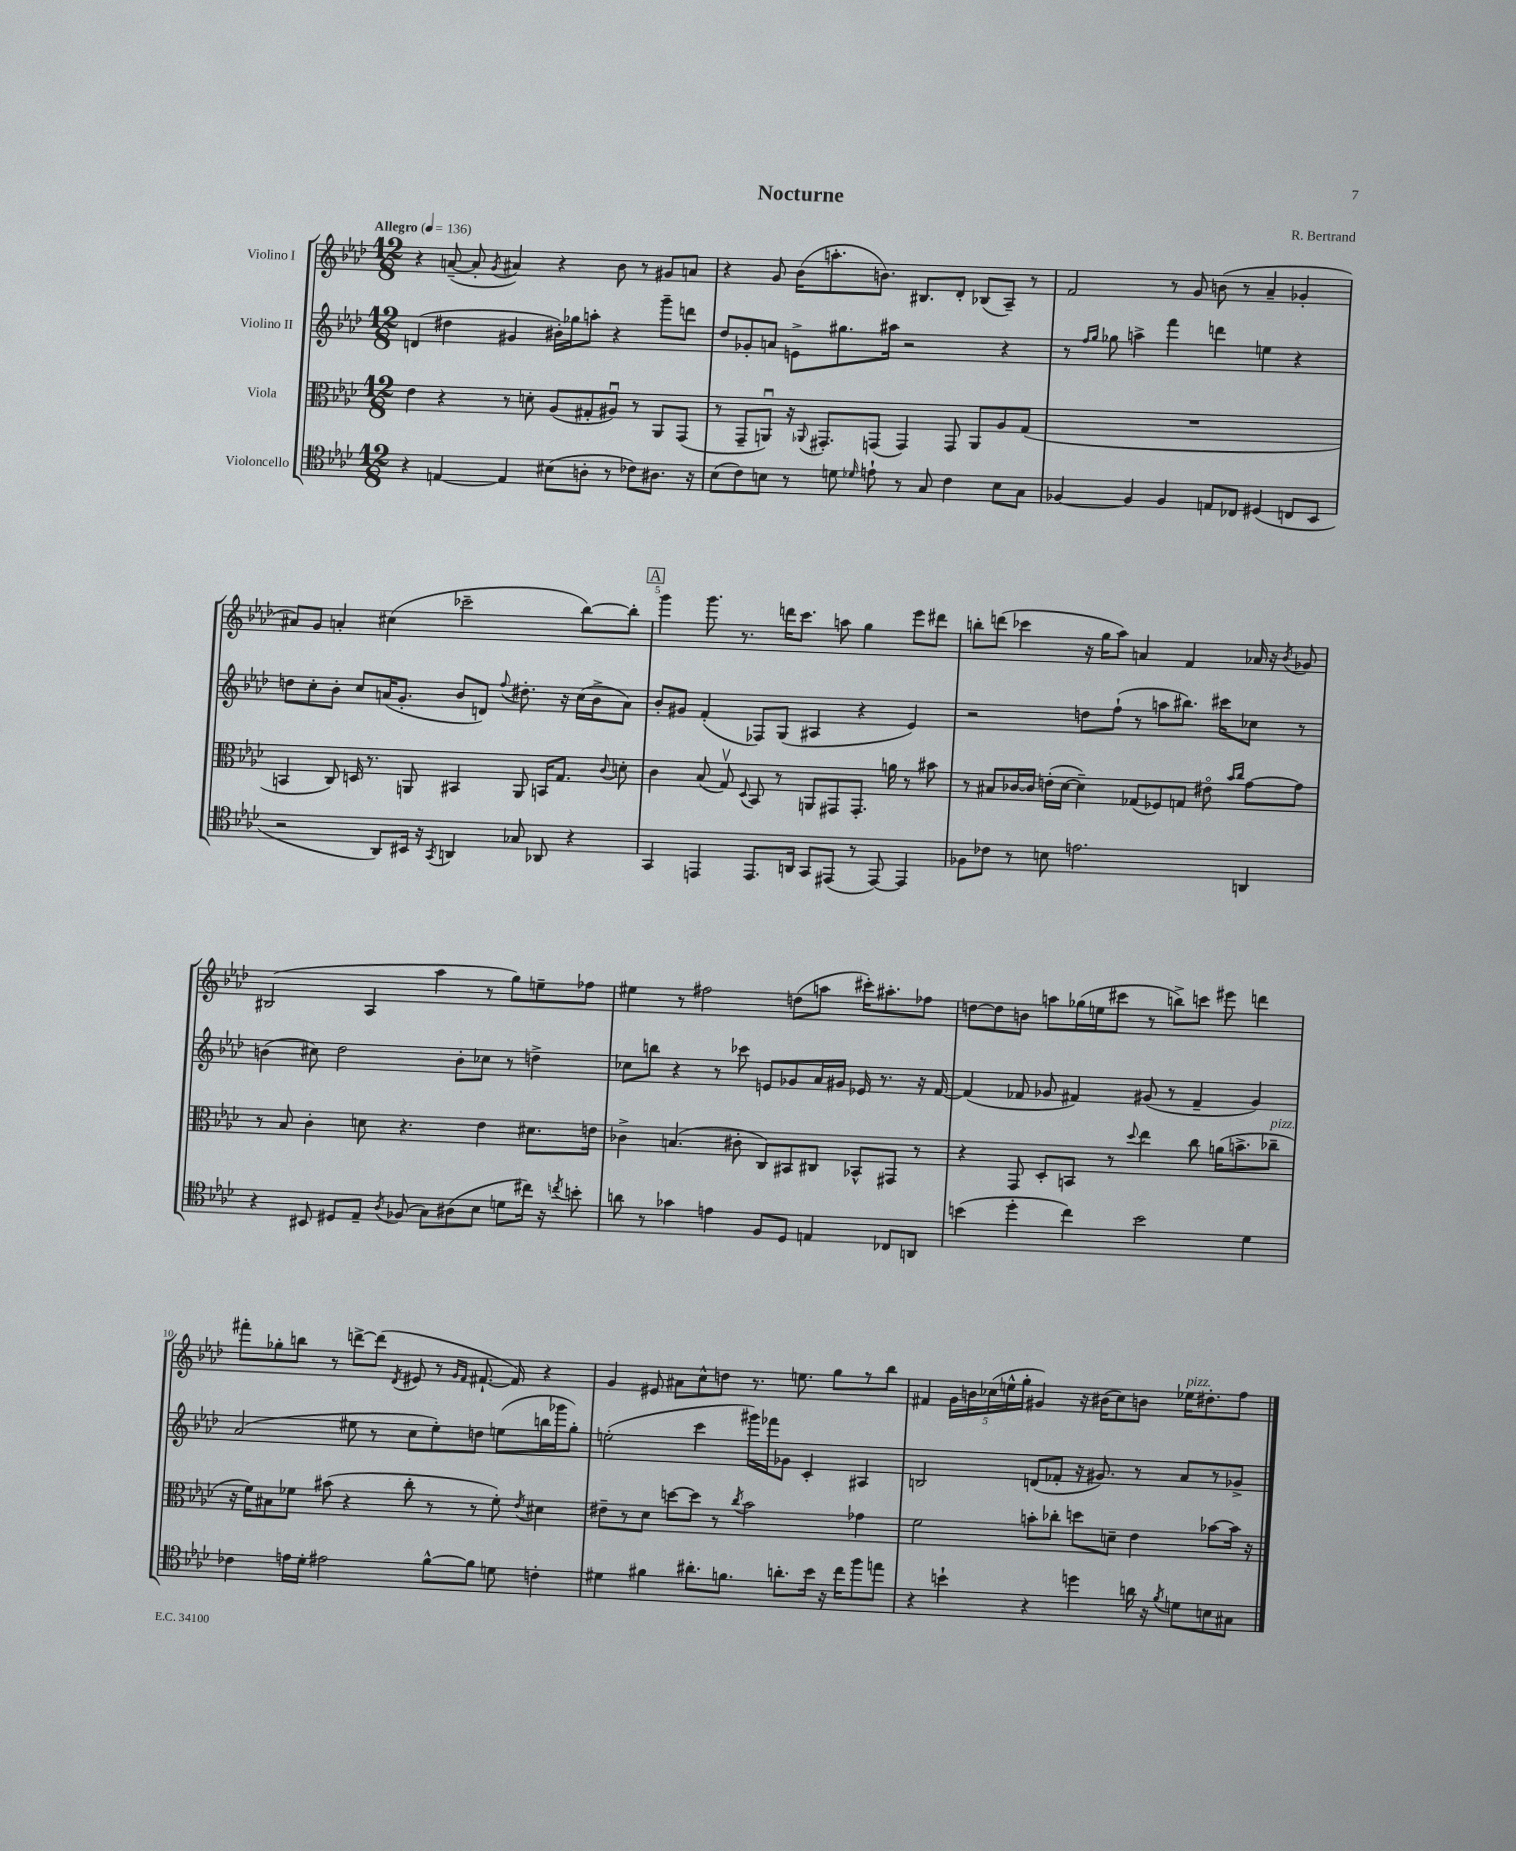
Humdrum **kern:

**kern	**kern	**kern	**kern
*staff4	*staff3	*staff2	*staff1
*clefC4	*clefC3	*clefG2	*clefG2
*k[b-e-a-d-]	*k[b-e-a-d-]	*k[b-e-a-d-]	*k[b-e-a-d-]
*M12/8	*M12/8	*M12/8	*M12/8
*MM136	*MM136	*MM136	*MM136
4r	4e-\	(4d/	4r
[4E/	4r	4dd#\	([8a~/
.	.	.	8a'/]
.	.	.	8qg/
4E/]	8r	4g#/	4a#/)
.	8d'\	.	.
(8B#\L	(8A-/L	16b#'\LL)	4r
.	.	16gg-\J	.
8A'\J	8G#'/	8aa'\J	.
8r	8A#u/J)	4r	8b-\
8c-\L)	8r	.	8r
8.A#\J	8AA-/L	8ggg~\L	8g#/L
.	(8GG/J	8ddd\J	8a/J
16r	.	.	.
=	=	=	=
(8B-\L	8r	8dd-/L	4r
8c\)	8GG~/L	8g-'/	.
8B\J	8AAu/J)	8a/J	8g/
8r	16r	8e^\L	(16b-\LK
.	8qqAA-/	.	.
.	8.GG#'/L	.	8.aa'\
8d\	.	8.gg#\	.
16qqd-/	.	.	.
8e`\	(8GG/J	.	8.b\J)
.	.	16aa#\Jk	.
8r	4GG/)	2r	.
.	.	.	8.B#/L
8G/	.	.	.
4c\	8GG/	.	8d-'/J
.	8AA-/L	.	(8B-/L
8B\L	8A-/	4r	8A-~/J)
8G\J	(8G/J	.	8r
=	=	=	=
[4F-/	1.r	8r	2f/
.	.	16qqff/LL	.
.	.	16qqgg/JJ	.
.	.	8gg-\	.
4F-/]	.	4aa^\	.
4F-/	.	4fff\	8r
.	.	.	8g/
8E/L	.	4ddd\	(8b\
8C-/J	.	.	8r
(4D#/	.	4ee\	4a-~/
8C/L	.	4r	4g-'/
8BB-/J	.	.	.
=	=	=	=
2r	4BB/	8dd\L	8a#/L)
.	.	8cc'\	8g/J
.	8C/)	8b-'\J	4a'/
.	16D/	8cc/L	.
.	8.r	.	.
8AA-/L)	.	(16a/K	(4cc#\
.	.	8.g'/J	.
16BB#/Jk	8AA/	.	.
16r	.	.	.
8qGG/	.	.	.
4AA/	4BB#/	8b-/L	2ccc-~\
.	.	8d/J)	.
.	.	8qqff/	.
8G-/	8AA/	8.dd#'\	.
8AA-/	16BB/LK	.	.
.	8.G/J	16r	.
4r	.	(16cc\LL	[8bb-\L)
.	.	16b-^\J	.
.	8qqc/	.	.
.	8d'\	8a\J)	8bb-'\]J
=	=	=	=
4GG/	4c\	8b-'/L	4ggg\
.	.	8g#/J	.
4EE/	(8B-/	(4f'/	8.ggg\
.	8Gv/)	.	.
.	.	.	8.r
.	8qqD-/	.	.
8.EE/L	8BB-/	8F-/L)	.
.	8r	(8G/J	16ddd\LK
16AA/Jk	.	.	8.ccc\J
8GG/L	8AA/L	4A#/	.
(8EE#/J	8GG#/	.	8aa\
8r	8.GG#'/J	4r	4gg\
[8EE#/)	.	.	.
.	16a\	.	.
4EE#/]	8r	4e-/)	8eee-\L
.	8b#\	.	8ddd#\J
=	=	=	=
8F-\L	8r	2r	8bb'\L
8c-\J	8B#/L	.	(8ddd\J
8r	[16c-/L	.	4ccc-\
.	16c-/]JJ	.	.
8B\	(16e'\LL	.	.
.	[16d-\JJ	.	.
2.e\	4d-~\])	8dd\L	16r
.	.	.	16gg\LK
.	.	(8ff`\J	8aa-\J)
.	(8G-/L	8r	4a/
.	8F-/)	8aa\L	.
.	8G/J	8.bb#\J)	4f/
.	8e#o\	.	.
.	.	16ccc#\LK	.
.	16qqb-/LL	.	.
.	16qqcc/JJ	.	.
4AA/	[8g\L	8cc-\J	16a-/
.	.	.	16r
.	.	.	8qb-/
.	8g\]J	8r	8g-/
=	=	=	=
4r	8r	(4b\	(2B#/
.	8B-/	.	.
8BB#/	4c'\	8cc#\)	.
8D#/L	.	2dd-\	.
8E-~/J	8d\	.	4A-/
8qA-/	.	.	.
(8F-/	4.r	.	.
8G\L)	.	.	4aa-\
(8A#\	.	8b'\L	.
8B-\J	4e-\	8cc-\J	8r
8d\L	.	8r	8gg\L)
16cc#\Jk)	8.d#\L	4dd^\	8ee~\
16r	.	.	.
8qcc/	.	.	.
8b'\	.	.	8ff-\J
.	16e\Jk	.	.
=	=	=	=
8a\	4c-^\	8cc-\L	4ee#\
8r	.	8bb\J	.
4g-\	(4.B/	4r	8r
.	.	.	2ff#\
4e\	.	8r	.
.	8c#'\	8ccc-\	.
8F/L	8C/L)	8e/L	.
8D-/J	8BB#/	8g-/	(8dd\L
4E/	8C#/J	16a-/L	8aa\J
.	.	16g#/JJ	.
.	8BB-^^/L	16e-/	16ccc#'\LK)
.	.	8.r	8.aa#'\
8C-/L	8GG#/J	.	.
8AA/J	8r	16r	8ff-\J
.	.	[16f/	.
=	=	=	=
(4b\	4r	(4f/]	[8dd\L
.	.	.	8dd\]
4dd-'\	8GG/	8f-/	8b\J
.	8D-'/L	8g-/	8aa\L
4cc\)	8BB/J	4f#/)	(16gg-\L
.	.	.	16ee\J
.	8r	.	8ccc#\J
.	8qqdd-/	.	.
2b\	4ee-\	(8g#/	8r
.	.	8r	8bb^\L)
.	8cc\	4f#~/	8ccc\J
.	(16a\LK	.	8eee#\
.	8.b^\	.	.
4d-\	.	4g#/)	4ddd\
.	8cc-~\J	.	.
=	=	=	=
4c-\	16r	(2a-/	8fff#'\L
.	16f\LK)	.	.
.	8B#\	.	8gg-'\
16e\LL	8f-\J	.	8bb\J
16d-'\JJ	.	.	.
2e#\	(8b#\	.	8r
.	4r	8ee#\	[8ddd^\L
.	.	8r	(8ddd\]J
.	.	.	8qd-/
.	8cc'\	8cc\L	8e#/
[8f^^\L	8r	8ee#'\)	8r
.	.	.	16qqg/LL
.	.	.	16qqf/JJ
8f\]J	8r	8dd\J	[8.f#`/
8d\	8f-'\)	(8ee\L	.
.	.	.	16f#/])
.	8qe-/	.	.
4c'\	4d#\	16bb\L	4r
.	.	16ggg-\J	.
.	.	8gg'\J)	.
=	=	=	=
4d#\	8e#~\L	(2ee'\	4g/
.	8r	.	.
4f#\	8d-\J	.	8e#/
.	[8dd\L	.	8a#\L
8.a#'\L	8dd\]J	4ccc\	8cc^^\
.	8r	.	8dd\J
8.f\J	.	.	.
.	8qcc/	.	.
.	2b-\	16ggg#\LL)	8.r
.	.	16fff-\J	.
8.a'\L	.	8g-\J	.
.	.	.	8.ee\
.	.	4c'/	.
16b-\Jk	.	.	.
16r	.	.	8gg\L
16cc\LK	.	.	.
8ff\	4g-\	4A#/	8r
8ee\J	.	.	8bb-\J
=	=	=	=
4r	2f\	2B/	4f#/
4b`\	.	.	20g\LL
.	.	.	20b\
.	.	.	(20cc-\
.	.	.	20ee^^\
.	.	.	20gg'\JJ
4r	8b'\L	(8d/L	4g#/)
.	8cc-'\J	8f-'/J	.
4dd\	8dd\L	16r	16r
.	.	8.g#/)	(16b#\LK
.	8d~\J	.	8cc-\)
16a\	4e-\	8r	8b\J
16r	.	.	.
8qf/	.	.	.
8d\L	.	8a-/L	16ee-\LK
.	.	.	8.dd#'\
8B\	[8b-\L	8r	.
8G#\J	16b-\]Jk	8g-^/J	8ff\J
.	16r	.	.
==	==	==	==
*-	*-	*-	*-
